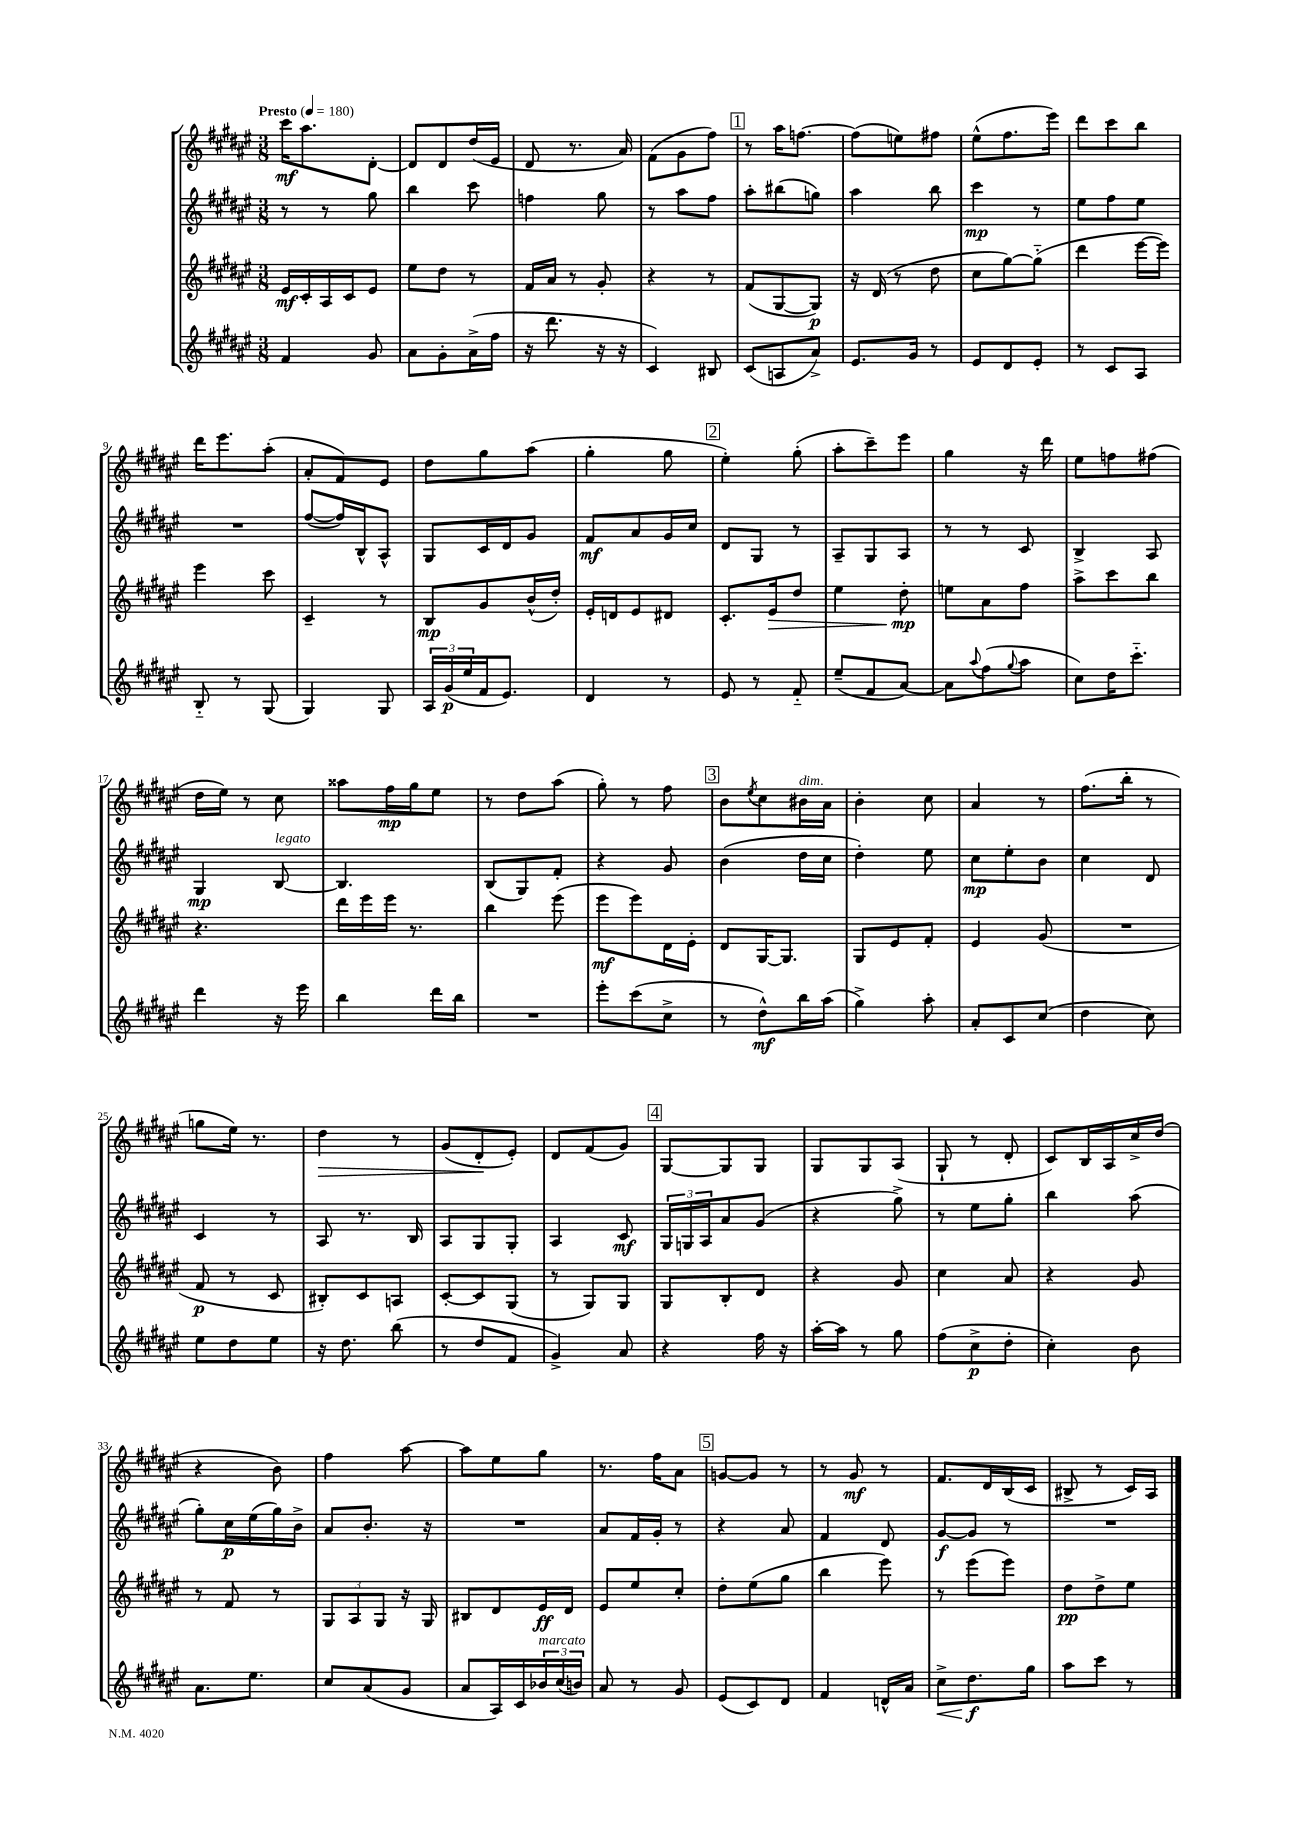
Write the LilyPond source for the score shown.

<<
\new StaffGroup <<
\new Staff = "s0" {
    \clef treble \key fis \major \numericTimeSignature \time 3/8 \tempo "Presto" 4 = 180
    cis'''16\mf ais''8. dis'8~-. |
    dis'8 dis'8 dis''16( eis'16 |
    dis'8 r8. ais'16) |
    fis'8( gis'8 fis''8) |
    \mark \markup { \box "1" } r8 ais''16 f''8.~ |
    f''8( e''8) fis''8 |
    eis''8-^( fis''8. eis'''16) |
    dis'''8 cis'''8 b''8 |
    dis'''16 eis'''8. ais''8-.( |
    ais'8-. fis'8) eis'8 |
    dis''8 gis''8 ais''8( |
    gis''4-. gis''8 |
    \mark \markup { \box "2" } eis''4-.) gis''8-.( |
    ais''8-. cis'''8--) eis'''8 |
    gis''4 r16 dis'''16 |
    eis''8 f''8 fis''8( |
    dis''16 eis''16) r8 cis''8 |
    aisis''8 fis''16\mp gis''16 eis''8 |
    r8 dis''8 ais''8( |
    gis''8-.) r8 fis''8 |
    \mark \markup { \box "3" } b'8 \acciaccatura { eis''8 } cis''8 bis'16^\markup { \italic "dim." } ais'16 |
    b'4-. cis''8 |
    ais'4 r8 |
    fis''8.( b''16-. r8 |
    g''8 eis''16) r8. |
    dis''4\> r8 |
    gis'8( dis'8-.\! eis'8-.) |
    dis'8 fis'8( gis'8) |
    \mark \markup { \box "4" } gis8~ gis8 gis8 |
    gis8 gis8 ais8( |
    gis8-! r8 dis'8-. |
    cis'8) b16 ais16 cis''16-> dis''16( |
    r4 b'8) |
    fis''4 ais''8~ |
    ais''8 eis''8 gis''8 |
    r8. fis''16 ais'8 |
    \mark \markup { \box "5" } g'8~ g'8 r8 |
    r8 gis'8\mf r8 |
    fis'8. dis'16 b16( cis'16 |
    bis8-> r8 cis'16) ais16 \bar "|." |
}
\new Staff = "s1" {
    \clef treble \key fis \major \numericTimeSignature \time 3/8
    r8 r8 gis''8 |
    b''4 cis'''8 |
    f''4 gis''8 |
    r8 ais''8 fis''8 |
    \mark \markup { \box "1" } ais''8-. bis''8( g''8) |
    ais''4 b''8 |
    cis'''4\mp r8 |
    eis''8 fis''8 eis''8 |
    R4. |
    fis''8~( fis''16) b16-^ ais8-^ |
    gis8 cis'16 dis'16 gis'8 |
    fis'8\mf ais'8 gis'16 cis''16 |
    \mark \markup { \box "2" } dis'8 gis8 r8 |
    ais8-- gis8 ais8 |
    r8 r8 cis'8 |
    b4-> ais8 |
    gis4\mp b8~^\markup { \italic "legato" } |
    b4. |
    b8( gis8) fis'8-. |
    r4 gis'8 |
    \mark \markup { \box "3" } b'4( dis''16 cis''16 |
    dis''4-.) eis''8 |
    cis''8\mp eis''8-. b'8 |
    cis''4 dis'8 |
    cis'4 r8 |
    ais8 r8. b16 |
    ais8 gis8 gis8-. |
    ais4 cis'8\mf |
    \mark \markup { \box "4" } \tuplet 3/2 { gis16 g16 ais16 } ais'8 gis'8( |
    r4 gis''8->) |
    r8 eis''8 gis''8-. |
    b''4 ais''8( |
    gis''8-.) cis''16\p eis''16( gis''16) b'16-> |
    ais'8 b'8.-. r16 |
    R4. |
    ais'8 fis'16 gis'16-. r8 |
    \mark \markup { \box "5" } r4 ais'8 |
    fis'4 dis'8 |
    gis'8~\f gis'8 r8 |
    R4. \bar "|." |
}
\new Staff = "s2" {
    \clef treble \key fis \major \numericTimeSignature \time 3/8
    eis'16\mf cis'16-. ais16 cis'16 eis'8 |
    eis''8 dis''8 r8 |
    fis'16 ais'16 r8 gis'8-. |
    r4 r8 |
    \mark \markup { \box "1" } fis'8( gis8~ gis8\p) |
    r16 dis'16( r8 dis''8 |
    cis''8 gis''8~) gis''8-_( |
    dis'''4 eis'''16~ eis'''16) |
    eis'''4 cis'''8 |
    cis'4-- r8 |
    b8\mp gis'8 b'16-^( dis''16-.) |
    eis'16-. d'16 eis'8 dis'8 |
    \mark \markup { \box "2" } cis'8.-. eis'16\> dis''8 |
    eis''4 dis''8-.\mp\! |
    e''8 ais'8 fis''8 |
    ais''8-> cis'''8 b''8 |
    r4. |
    dis'''16 eis'''16 eis'''16 r8. |
    b''4 eis'''8( |
    eis'''8\mf eis'''8) dis'16 eis'16-. |
    \mark \markup { \box "3" } dis'8 gis16~ gis8. |
    gis8 eis'8 fis'8-. |
    eis'4 gis'8( |
    R4. |
    fis'8\p r8 cis'8 |
    bis8-.) cis'8 a8 |
    cis'8~-. cis'8 gis8( |
    r8 gis8) gis8 |
    \mark \markup { \box "4" } gis8 b8-. dis'8 |
    r4 gis'8 |
    cis''4 ais'8 |
    r4 gis'8 |
    r8 fis'8 r8 |
    \tuplet 3/2 { gis8 ais8 gis8 } r16 gis16 |
    bis8 dis'8 eis'16\ff dis'16 |
    eis'8 eis''8 cis''8-. |
    \mark \markup { \box "5" } dis''8-. eis''8( gis''8 |
    b''4 eis'''8) |
    r8 eis'''8( eis'''8) |
    dis''8\pp dis''8-> eis''8 \bar "|." |
}
\new Staff = "s3" {
    \clef treble \key fis \major \numericTimeSignature \time 3/8
    fis'4 gis'8 |
    ais'8 gis'8-. ais'16->( fis''16 |
    r16 dis'''8. r16 r16 |
    cis'4) bis8 |
    \mark \markup { \box "1" } cis'8( a8 ais'8->) |
    eis'8. gis'16 r8 |
    eis'8 dis'8 eis'8-. |
    r8 cis'8 ais8 |
    b8-_ r8 gis8( |
    gis4) gis8 |
    \tuplet 3/2 { ais16 gis'16\p( eis''16 } fis'16 eis'8.) |
    dis'4 r8 |
    \mark \markup { \box "2" } eis'8 r8 fis'8-_ |
    eis''8--( fis'8 ais'8~) |
    ais'8 \appoggiatura { ais''8 } fis''8( \appoggiatura { gis''8 } ais''8 |
    cis''8) dis''16 cis'''8.-_ |
    dis'''4 r16 eis'''16 |
    b''4 dis'''16 b''16 |
    R4. |
    eis'''8-. cis'''8( cis''8-> |
    \mark \markup { \box "3" } r8 dis''8-^\mf) b''16 ais''16( |
    gis''4->) ais''8-. |
    ais'8-. cis'8 cis''8( |
    dis''4 cis''8) |
    eis''8 dis''8 eis''8 |
    r16 dis''8. b''8( |
    r8 dis''8 fis'8 |
    gis'4->) ais'8 |
    \mark \markup { \box "4" } r4 fis''16 r16 |
    ais''16~-. ais''16 r8 gis''8 |
    fis''8( cis''8->\p dis''8-. |
    cis''4-.) b'8 |
    ais'8. eis''8. |
    cis''8 ais'8( gis'8 |
    ais'8 ais16) cis'16 \tuplet 3/2 { bes'16^\markup { \italic "marcato" } cis''16( b'16) } |
    ais'8 r8 gis'8 |
    \mark \markup { \box "5" } eis'8( cis'8) dis'8 |
    fis'4 d'16-^ ais'16 |
    cis''8->\< dis''8.\f\! gis''16 |
    ais''8 cis'''8 r8 \bar "|." |
}
>>
>>
